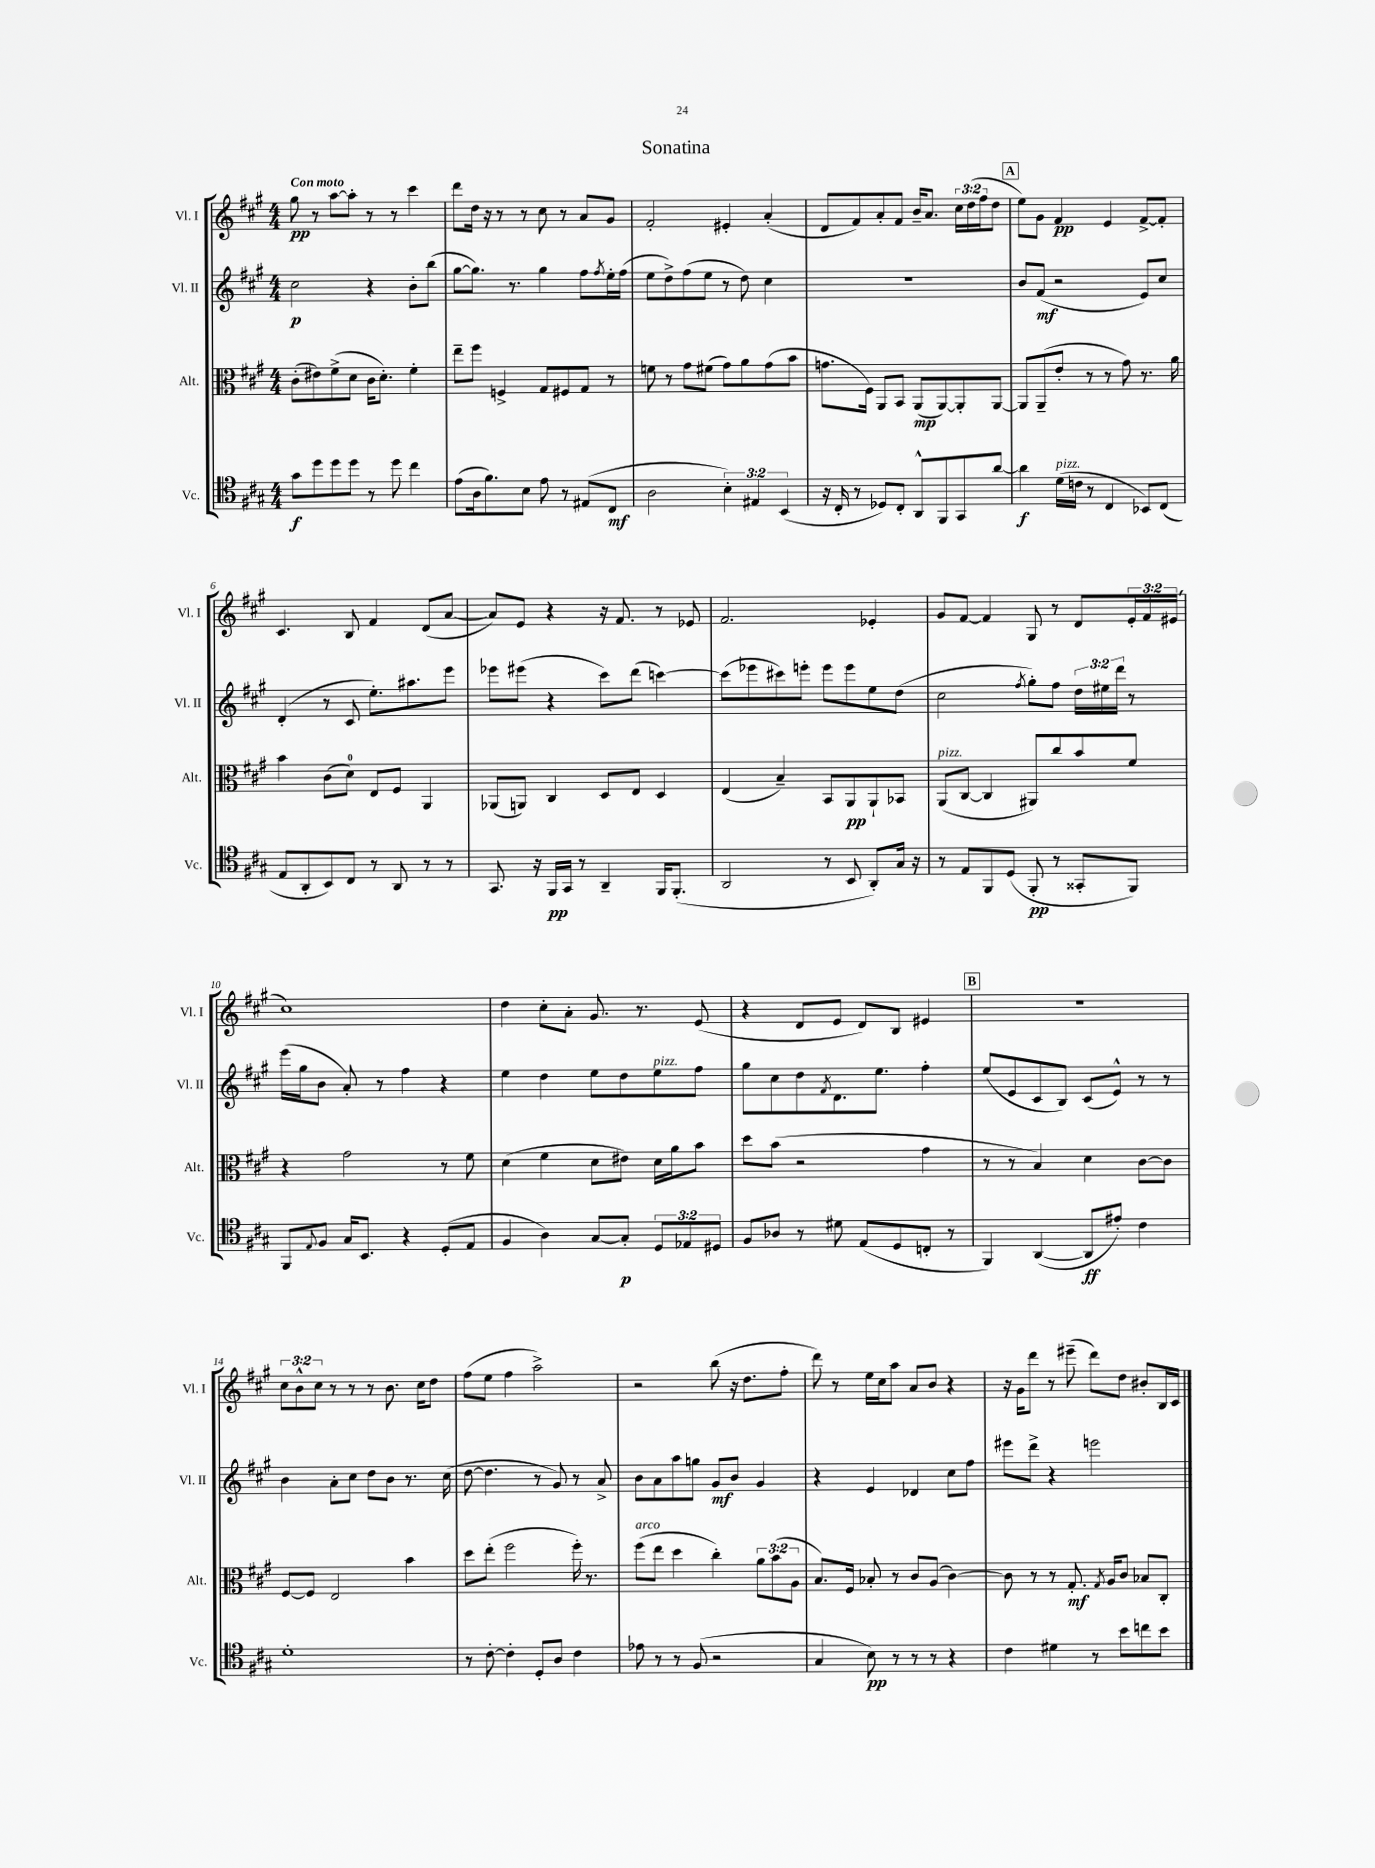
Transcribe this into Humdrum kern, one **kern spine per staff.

**kern	**kern	**kern	**kern
*staff4	*staff3	*staff2	*staff1
*clefC4	*clefC3	*clefG2	*clefG2
*k[f#c#g#]	*k[f#c#g#]	*k[f#c#g#]	*k[f#c#g#]
*M4/4	*M4/4	*M4/4	*M4/4
8g#	(8c#'	2cc#	8gg#
8dd	8e#)	.	8r
8dd	(8f#^	.	[8aa
8dd	8d	.	8aa']
8r	16c#	4r	8r
.	8.d')	.	.
8dd	.	.	8r
4cc#	4f#'	8b'	4ccc#
.	.	(8bb	.
=	=	=	=
(8e	8ee~	[8gg#	8ddd
16A	8ff#	8.gg#])	16dd
8.f#)	.	.	16r
.	4F^	.	8r
.	.	8.r	.
8B	.	.	8r
8e	8G#	4gg#	8cc#
8r	8F#	.	8r
(8E#	8G#	8ff#	8a
.	.	8qff#	.
8C#	8r	16ee'	8g#
.	.	(16ff#	.
=	=	=	=
2A	8f	8ee	2f#'
.	8r	8dd^)	.
.	8g#	(8ff#	.
.	(8f#	8ee	.
6B')	8g#)	8r	4e#'
.	8a	8dd)	.
6E#	.	.	.
.	(8g#	4cc#	(4a'
(6BB	.	.	.
.	8b	.	.
=	=	=	=
16r	8.g	1r	8d
16C#'	.	.	.
8r	.	.	8f#)
.	16F#)	.	.
8D-)	8AA	.	8a'
8C#'	8BB	.	8f#
8AA^^	(8AA	.	16b~
.	.	.	8.a
8FF#	[8AA)	.	.
8GG#	8AA']	.	24cc#
.	.	.	(24dd
.	.	.	24ff#
[8a	[8AA	.	8dd
=	=	=	=
4a]	8AA]	8b	8ee)
.	(8AA~	(8f#	8g#
(16d	8e'	2r	4f#
16c	.	.	.
8r	8r	.	.
4C#	8r	.	4e
.	8g#)	.	.
8BB-)	8.r	8e)	[8f#^
(8C#	.	8cc#	8f#']
.	16a	.	.
=	=	=	=
8E	4b	(4d'	4.c#
8AA'	.	.	.
8BB)	(8c#	8r	.
8C#	8d)	8c#	8B
8r	8E	8.ee')	4f#
8AA	8F#	.	.
.	.	8.aa#	.
8r	4AA	.	(8d
8r	.	8eee	[8a
=	=	=	=
8.GG#	(8AA-	8eee-	8a])
.	8AA)	(8eee#	8e
16r	.	.	.
16FF#	4C#	4r	4r
16GG#	.	.	.
8r	.	.	.
4AA~	8D	8ccc#)	16r
.	.	.	8.f#
.	8E	(8ddd	.
16FF#	4D	[4ccc)	8r
(8.FF#'	.	.	.
.	.	.	8e-
=	=	=	=
2AA	(4E	(8ccc]	2.f#
.	.	8eee-	.
.	4B~)	8ccc#)	.
.	.	8eee'	.
8r	8BB	8eee	.
8BB	8AA	8eee	.
8AA')	8AA`	8ee	4e-'
16G#	8BB-	(8dd	.
16r	.	.	.
=	=	=	=
8r	(8AA	2cc#	8g#
8E	[8C#	.	[8f#
8FF#	4C#]	.	4f#]
(8D	.	.	.
.	.	8qff#	.
8FF#'	8AA#)	8gg#')	8G#
8r	8cc#	8ff#	8r
8GG##'	8b	24dd	8d
.	.	24ee#	.
.	.	24ddd	.
8FF#)	8f#	8r	24e'
.	.	.	24f#
.	.	.	(24e#
=	=	=	=
8FF#	4r	(16eee	1cc#)
.	.	16gg#	.
8qqE	.	.	.
8F#	.	8b	.
16G#	2g#	8a')	.
8.BB	.	.	.
.	.	8r	.
4r	.	4ff#	.
(8D'	8r	4r	.
8E	8f#	.	.
=	=	=	=
4F#	(4d	4ee	4dd
4A)	4f#	4dd	8cc#'
.	.	.	8a'
[8G#	8d	8ee	8.g#
8G#']	8e#)	8dd	.
.	.	.	8.r
12D	16d	8ee	.
.	16a	.	.
12E-	.	.	.
.	8b	8ff#	(8e
12D#	.	.	.
=	=	=	=
8F#	8dd	8gg#	4r
8A-	(8b	8cc#	.
8r	2r	8dd	8d
.	.	8qf#	.
8d#	.	8.d	8e
(8E	.	.	8d)
.	.	8.ee	.
8D	.	.	8B
8C'	4g#	4ff#'	4e#
8r	.	.	.
=	=	=	=
4FF#)	8r	(8ee	1r
.	8r	8e	.
([4AA	4B)	8c#	.
.	.	8B)	.
8AA]	4d	(8c#	.
8e#')	.	8e^^)	.
4c#	[8c#	8r	.
.	8c#]	8r	.
=	=	=	=
1d'	[8F#	4b	12cc#
.	.	.	12b^^
.	8F#]	.	.
.	.	.	12cc#
.	2E	8a'	8r
.	.	8cc#	8r
.	.	8dd	8r
.	.	8b	8.b
.	4b	8.r	.
.	.	.	16cc#
.	.	.	8dd
.	.	(16cc#	.
=	=	=	=
8r	8dd	[8dd	(8ff#
[8c#'	(8ee'	4.dd]	8ee
4c#']	2ff#	.	4ff#
8D'	.	8r	2aa^)
8A	.	8g#)	.
4c#	16ff#')	8r	.
.	8.r	.	.
.	.	8a^	.
=	=	=	=
8e-	(8ff#	8b	2r
8r	8ee	8a	.
8r	4dd	8aa	.
(8F#	.	8gg	.
2r	4cc#')	8g#	(8bb
.	.	8b	16r
.	.	.	8.dd
.	12a	4g#	.
.	(12b	.	.
.	.	.	8ff#'
.	12A	.	.
=	=	=	=
4G#	8.B)	4r	8ddd)
.	.	.	8r
.	16F#	.	.
8B)	8B-'	4e	16ee
.	.	.	16cc#
8r	8r	.	8aa
8r	8c#	4d-	8a
8r	(8A	.	8b
4r	[4c#)	8cc#	4r
.	.	8ff#	.
=	=	=	=
4c#	8c#]	8eee#	16r
.	.	.	16g#
.	8r	8ddd^	8ddd
4d#	8r	4r	8r
.	8.G#'	.	(8eee#~
8r	.	2eee	8ddd)
.	8qG#	.	.
.	16A	.	.
8b	8c#	.	8dd
8cc	8B-	.	8b#'
8b	8C#'	.	16B
.	.	.	16c#
==	==	==	==
*-	*-	*-	*-
